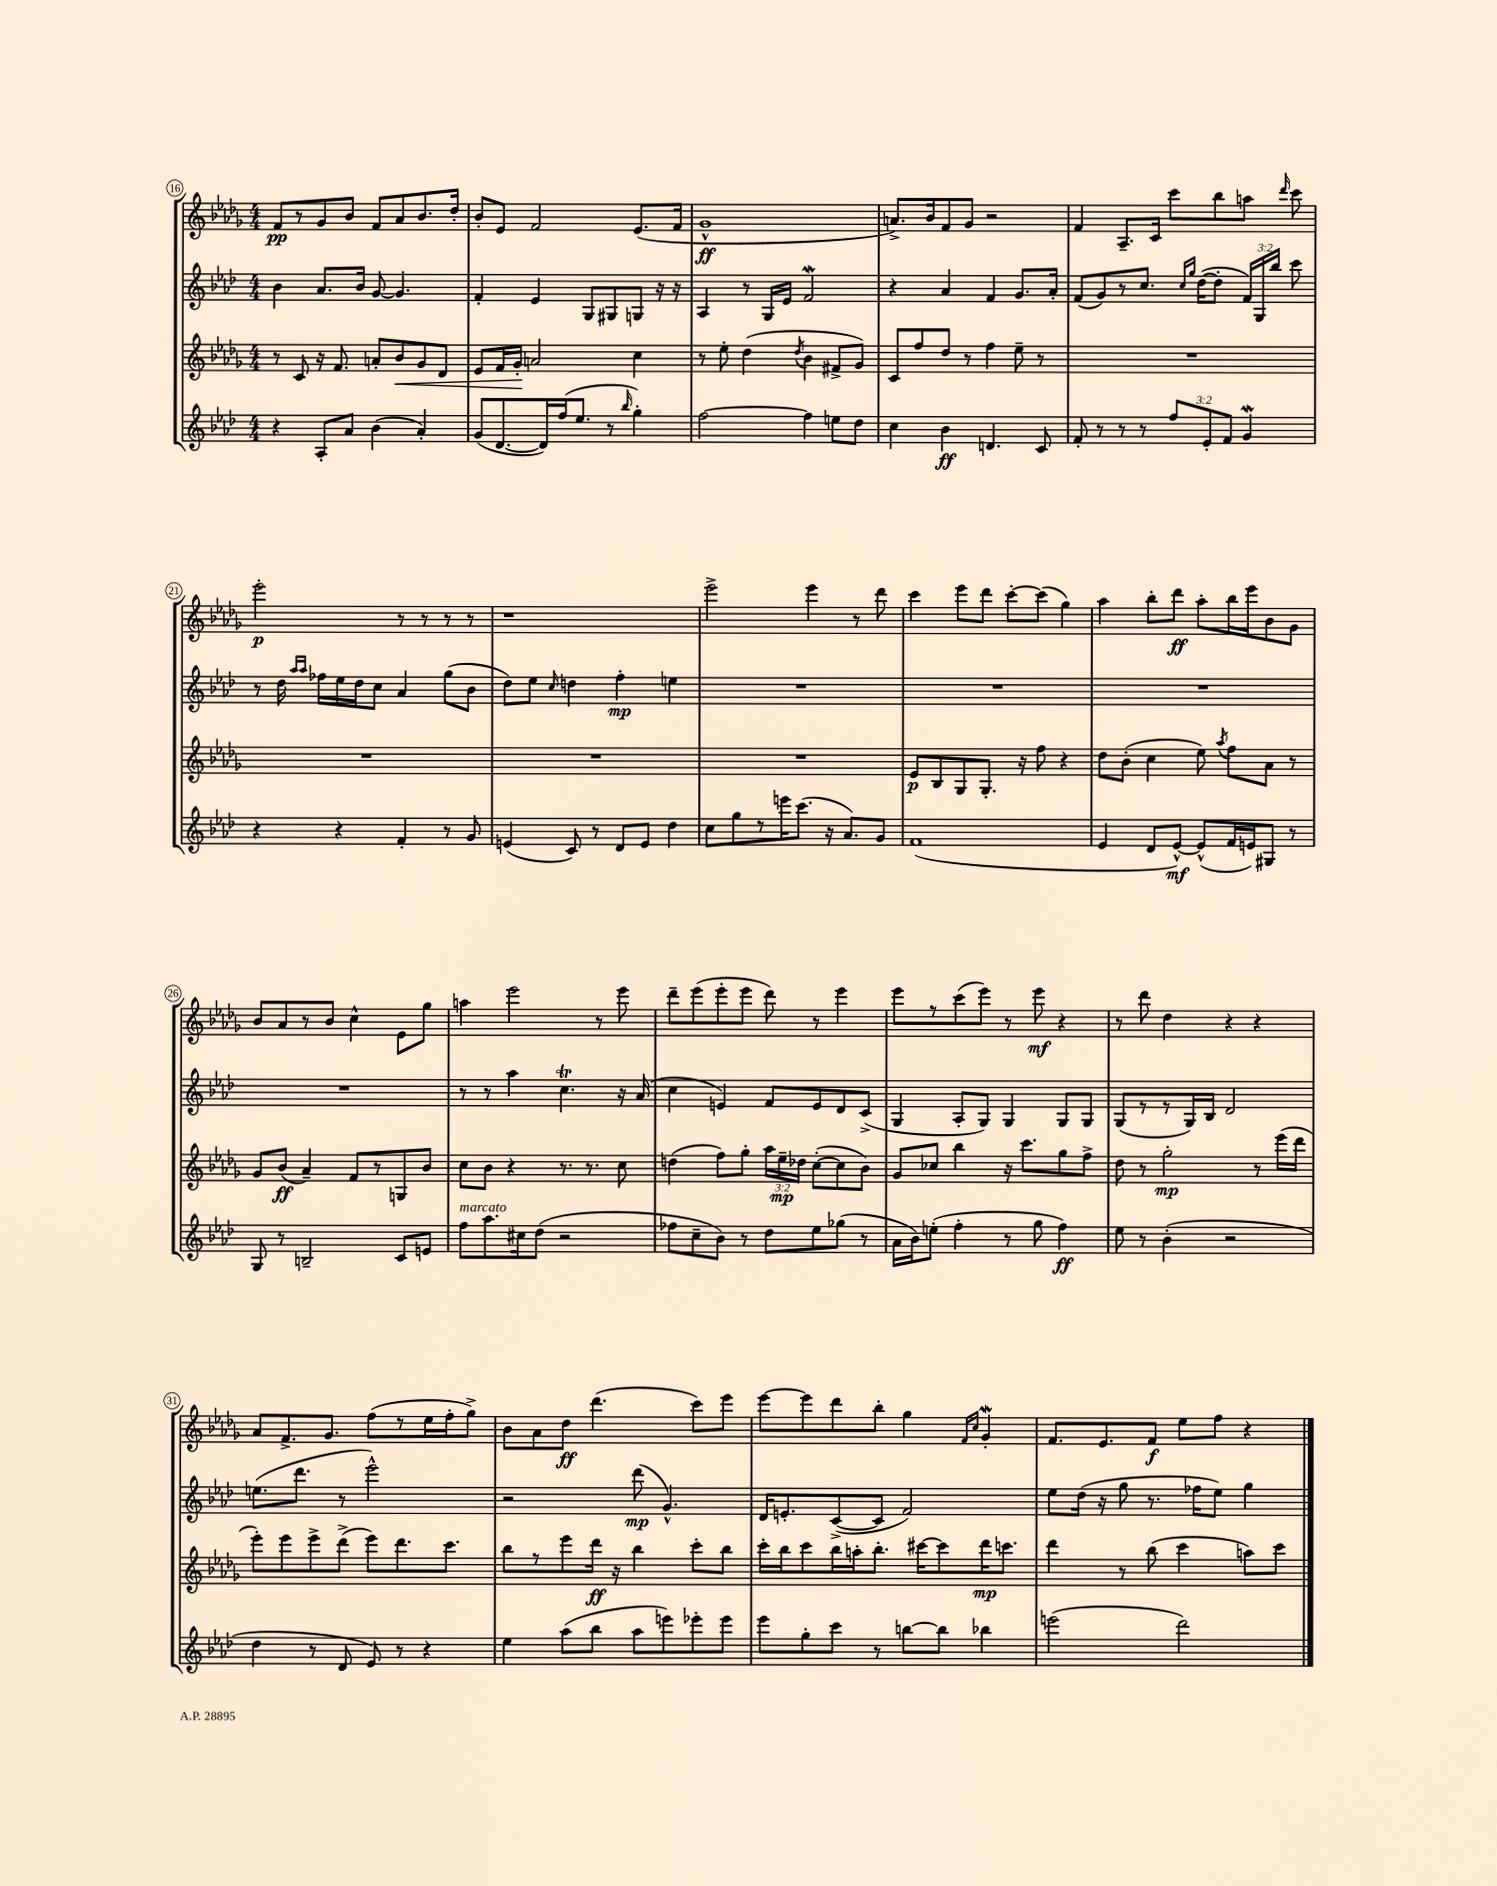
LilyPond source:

<<
\new StaffGroup <<
\new Staff = "s0" {
    \clef treble \key des \major \numericTimeSignature \time 4/4
    \autoBeamOff f'8[\pp r8 ges'8 bes'8] f'8[ aes'8 bes'8. des''16]-. |
    bes'8[-. ees'8] f'2 ees'8.[( f'16] |
    ges'1-^\ff |
    a'8.[->) bes'16 f'8 ges'8] r2 |
    f'4 aes8.[-- c'16] c'''8[ bes''8 a''8] \grace { des'''16 } c'''8 |
    ees'''2-.\p r8 r8 r8 r8 |
    r1 |
    ees'''2-> ees'''4 r8 des'''8 |
    c'''4 ees'''8[ des'''8] c'''8[~-. c'''8]( ges''4) |
    aes''4 bes''8[-. des'''8]\ff aes''8[-. bes''16 ees'''16 bes'8 ges'8] |
    bes'8[ aes'8 r8 bes'8] c''4-^ ees'8[ ges''8] |
    a''4 ees'''2 r8 ees'''8 |
    des'''8[-- ees'''8( ees'''8-. ees'''8] des'''8) r8 ees'''4 |
    ees'''8[ r8 c'''8( ees'''8]) r8 ees'''8\mf r4 |
    r8 des'''8 des''4 r4 r4 |
    aes'8[ f'8.-> ges'8.] f''8[( r8 ees''16 f''16-. ges''8]->) |
    bes'8[ aes'8 des''8]\ff des'''4.( c'''8[) ees'''8] |
    ees'''8[~ ees'''8 des'''8 bes''8]-. ges''4 \grace { f'16[ c''16] } ges'4-.\mordent |
    f'8.[ ees'8. f'8]\f ees''8[ f''8] r4 \bar "|." |
}
\new Staff = "s1" {
    \clef treble \key aes \major \numericTimeSignature \time 4/4 \override Staff.TupletNumber.text = #tuplet-number::calc-fraction-text
    \autoBeamOff bes'4 aes'8.[ bes'16] g'8~ g'4. |
    f'4-. ees'4 g8[ gis8 g8] r16 r16 |
    aes4 r8 g16[ ees'16] f'2\mordent |
    r4 aes'4 f'4 g'8.[ aes'16]-. |
    f'8[( g'8) r8 c''8.] \grace { c''16[ g''16] } des''16[~( des''8]-. \tuplet 3/2 { f'16[) g16 bes''16] } c'''8 |
    r8 des''16 \grace { aes''16[ aes''16] } fes''16[ ees''16 des''16 c''8] aes'4 g''8[( bes'8] |
    des''8[) ees''8] \grace { c''16 } d''4 f''4-.\mp e''4 |
    R1 |
    R1 |
    R1 |
    R1 |
    r8 r8 aes''4 c''4.\trill r16 aes'16( |
    c''4 e'4) f'8[ e'8 des'8 c'8]->( |
    g4 aes8[-. g8]) g4 g8[ g8] |
    g8[( r8 r8 g16) bes16] des'2 |
    e''8.[( des'''8.] r8 ees'''2-^) |
    r2 des'''8\mp( g'4.-^) |
    des'16[ e'8.-. c'8~->( c'8] f'2) |
    ees''8[ des''16]( r16 g''8 r8. fes''16[ ees''8]) g''4 \bar "|." |
}
\new Staff = "s2" {
    \clef treble \key des \major \numericTimeSignature \time 4/4 \override Staff.TupletNumber.text = #tuplet-number::calc-fraction-text
    \autoBeamOff r8 c'8 r16 f'8. a'8[-. bes'8\< ges'8 des'8] |
    ees'8[ f'16 ges'16]-.\! a'2 c''4 |
    r8 ees''8-. des''4( \acciaccatura { des''8 } bes'4 fis'8[-> ges'8]) |
    c'8[ f''8 des''8] r8 f''4 ees''8-- r8 |
    R1 |
    R1 |
    R1 |
    R1 |
    ees'8[\p bes8 ges8 ges8.]-. r16 f''8 r4 |
    des''8[ bes'8]-.( c''4 ees''8) \acciaccatura { aes''8 } f''8[ aes'8] r8 |
    ges'8[ bes'8]\ff( aes'4--) f'8[ r8 g8 bes'8] |
    c''8[ bes'8] r4 r8. r8. c''8 |
    d''4( f''8[) ges''8]-. \tuplet 3/2 { aes''16[ ees''16--\mp des''16] } c''8[~-.( c''8 bes'8]) |
    ges'8[ ces''8] bes''4 r16 c'''8.[ ges''8 f''8]-> |
    des''8 r8 ges''2-.\mp r8 ees'''16[( des'''16] |
    ees'''8[-.) ees'''8 ees'''8-> des'''8]->( ees'''8[) des'''8. c'''8.] |
    bes''8[ r8 ees'''8 des'''16]\ff r16 bes''4 c'''8[-. bes''8] |
    c'''16[-. bes''16 c'''8 bes''16 a''16-. bes''8.]-. cis'''16[~ cis'''8 des'''16\mp c'''8.] |
    des'''4 r8 bes''8( c'''4 a''8[) c'''8] \bar "|." |
}
\new Staff = "s3" {
    \clef treble \key aes \major \numericTimeSignature \time 4/4 \override Staff.TupletNumber.text = #tuplet-number::calc-fraction-text
    \autoBeamOff r4 aes8[-. aes'8] bes'4( aes'4-.) |
    g'8[( des'8.~ des'16) f''16( ees''8.] r8 \grace { bes''16 } g''4-.) |
    f''2~ f''4 e''8[ des''8] |
    c''4 bes'4\ff d'4. c'8 |
    f'8-. r8 r8 r8 \tuplet 3/2 { f''8[ ees'8-. f'8] } g'4\mordent |
    r4 r4 f'4-. r8 g'8 |
    e'4( c'8) r8 des'8[ e'8] des''4 |
    c''8[ g''8 r8 e'''16 c'''8.]( r16 aes'8.[) g'8] |
    f'1( |
    ees'4 des'8[ ees'8]~-^\mf) ees'8[-^( f'16 e'16) gis8] r8 |
    g8 r8 b2-- c'8[ e'8] |
    f''8[^\markup { \italic "marcato" } aes''8. cis''16 des''8]( r2 |
    fes''8[ c''8-- bes'8]) r8 des''8[ ees''8 ges''8]( r8 |
    aes'16[ bes'16) e''8]-.( f''4-. r8 g''8 f''4\ff) |
    ees''8 r8 bes'4-.( r2 |
    des''4 r8 des'8 ees'8) r8 r4 |
    ees''4 aes''8[( bes''8] aes''8[ e'''8) ees'''8-. ees'''8] |
    ees'''8[ g''8-. c'''8] r8 b''8[~ b''8] bes''4 |
    e'''2( des'''2) \bar "|." |
}
>>
>>
\layout { \context { \Score currentBarNumber = #16 \override BarNumber.stencil = #(make-stencil-circler 0.1 0.3 ly:text-interface::print) } }
